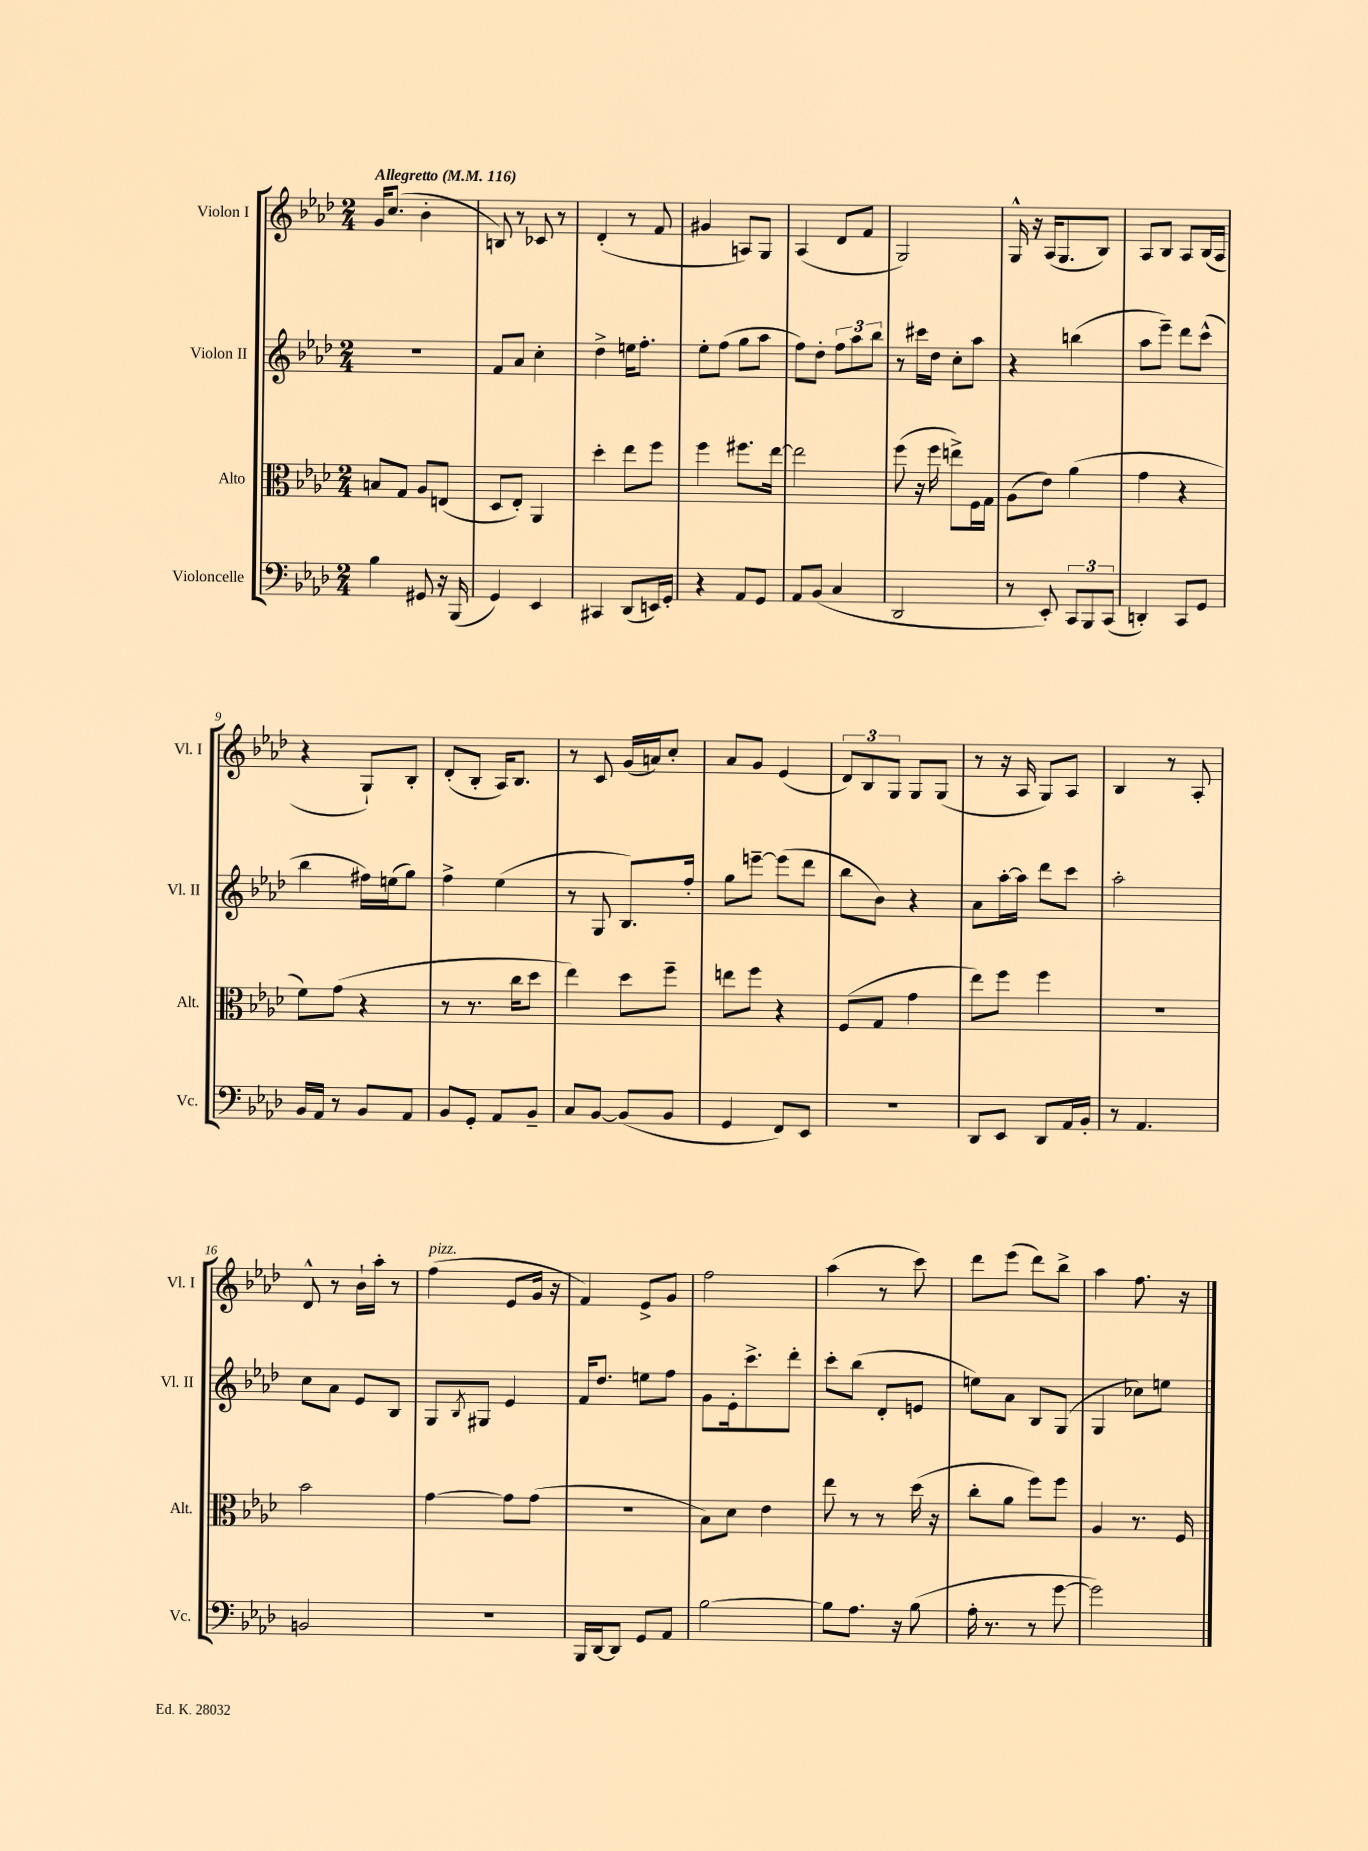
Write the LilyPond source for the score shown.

<<
\new StaffGroup <<
\new Staff = "s0" \with { instrumentName = "Violon I" shortInstrumentName = "Vl. I" } {
    \clef treble \key aes \major \numericTimeSignature \time 2/4 \tempo "Allegretto" 4 = 116
    g'16 c''8.( bes'4-. |
    b8) r8 ces'8 r8 |
    des'4-.( r8 f'8 |
    gis'4 a8) g8 |
    aes4( des'8 f'8 |
    g2) |
    g16-^ r16 aes16( g8. bes8) |
    aes8 bes8 aes8 bes16( aes16 |
    r4 g8-!) bes8-. |
    des'8-.( bes8-. aes16) bes8. |
    r8 c'8 g'16( a'16) c''8-. |
    aes'8 g'8 ees'4( |
    \tuplet 3/2 { des'8) bes8 g8 } g8 g8( |
    r8 r16 aes16 g8) aes8 |
    bes4 r8 aes8-. |
    des'8-^ r8 bes'16-! aes''16-. r8 |
    f''4^\markup { \italic "pizz." }( ees'8 g'16 r16 |
    f'4) ees'8-> g'8 |
    f''2 |
    aes''4( r8 c'''8) |
    des'''8 ees'''8( des'''8) bes''8-> |
    aes''4 f''8. r16 \bar "|." |
}
\new Staff = "s1" \with { instrumentName = "Violon II" shortInstrumentName = "Vl. II" } {
    \clef treble \key aes \major \numericTimeSignature \time 2/4
    r2 |
    f'8 aes'8 c''4-. |
    des''4-> e''16 f''8.-. |
    ees''8-. f''8( g''8 aes''8 |
    f''8) des''8-. \tuplet 3/2 { f''8 aes''8 bes''8 } |
    r8 cis'''16 des''16 c''8-. aes''8 |
    r4 b''4( |
    aes''8 ees'''8--) des'''8 c'''8-^( |
    bes''4 fis''16) e''16( g''8) |
    f''4-> ees''4( |
    r8 g8 bes8.) f''16-. |
    g''8 e'''8~-- e'''8( des'''8 |
    bes''8 bes'8) r4 |
    aes'8 aes''16~-. aes''16 des'''8 c'''8 |
    aes''2-. |
    c''8 aes'8 ees'8 bes8 |
    g8 \acciaccatura { bes8 } gis8 ees'4 |
    f'16 des''8. e''8 f''8 |
    g'8 ees'16-. c'''8.-> des'''8-. |
    c'''8-. bes''8( des'8-. e'8 |
    e''8) aes'8 bes8 g8( |
    g4 ces''8) e''8 \bar "|." |
}
\new Staff = "s2" \with { instrumentName = "Alto" shortInstrumentName = "Alt." } {
    \clef alto \key aes \major \numericTimeSignature \time 2/4
    b8 g8 aes8 e8( |
    des8 ees8-.) aes,4 |
    des''4-. ees''8 f''8 |
    f''4 fis''8. ees''16~ |
    ees''2 |
    f''8( r16 f''16 e''8->) f16 g16 |
    aes8( ees'8) aes'4( |
    g'4 r4 |
    f'8) g'8( r4 |
    r8 r8. c''16 des''8 |
    ees''4) des''8 f''8-- |
    e''8 f''8 r4 |
    f8( g8 g'4 |
    ees''8) f''8 f''4 |
    R2 |
    bes'2 |
    g'4~ g'8 g'8( |
    R2 |
    bes8) des'8 ees'4 |
    ees''8 r8 r8 des''16( r16 |
    c''8-. aes'8 f''8) f''8 |
    aes4 r8. f16 \bar "|." |
}
\new Staff = "s3" \with { instrumentName = "Violoncelle" shortInstrumentName = "Vc." } {
    \clef bass \key aes \major \numericTimeSignature \time 2/4
    bes4 gis,8 r16 bes,,16( |
    g,4) ees,4 |
    cis,4 des,8( e,16) g,16-. |
    r4 aes,8 g,8 |
    aes,8 bes,8( c4 |
    des,2 |
    r8 ees,8-.) \tuplet 3/2 { c,8 bes,,8 c,8( } |
    d,4-.) c,8 g,8 |
    bes,16 aes,16 r8 bes,8 aes,8 |
    bes,8 g,8-. aes,8 bes,8-- |
    c8 bes,8~ bes,8( bes,8 |
    g,4 f,8) ees,8 |
    R2 |
    des,8 ees,8 des,8 aes,16 bes,16-. |
    r8 aes,4. |
    b,2 |
    R2 |
    bes,,16 des,16~ des,8 g,8 aes,8 |
    bes2~ |
    bes8 aes8. r16 bes8( |
    aes16-. r8. r8 g'8~ |
    g'2) \bar "|." |
}
>>
>>
